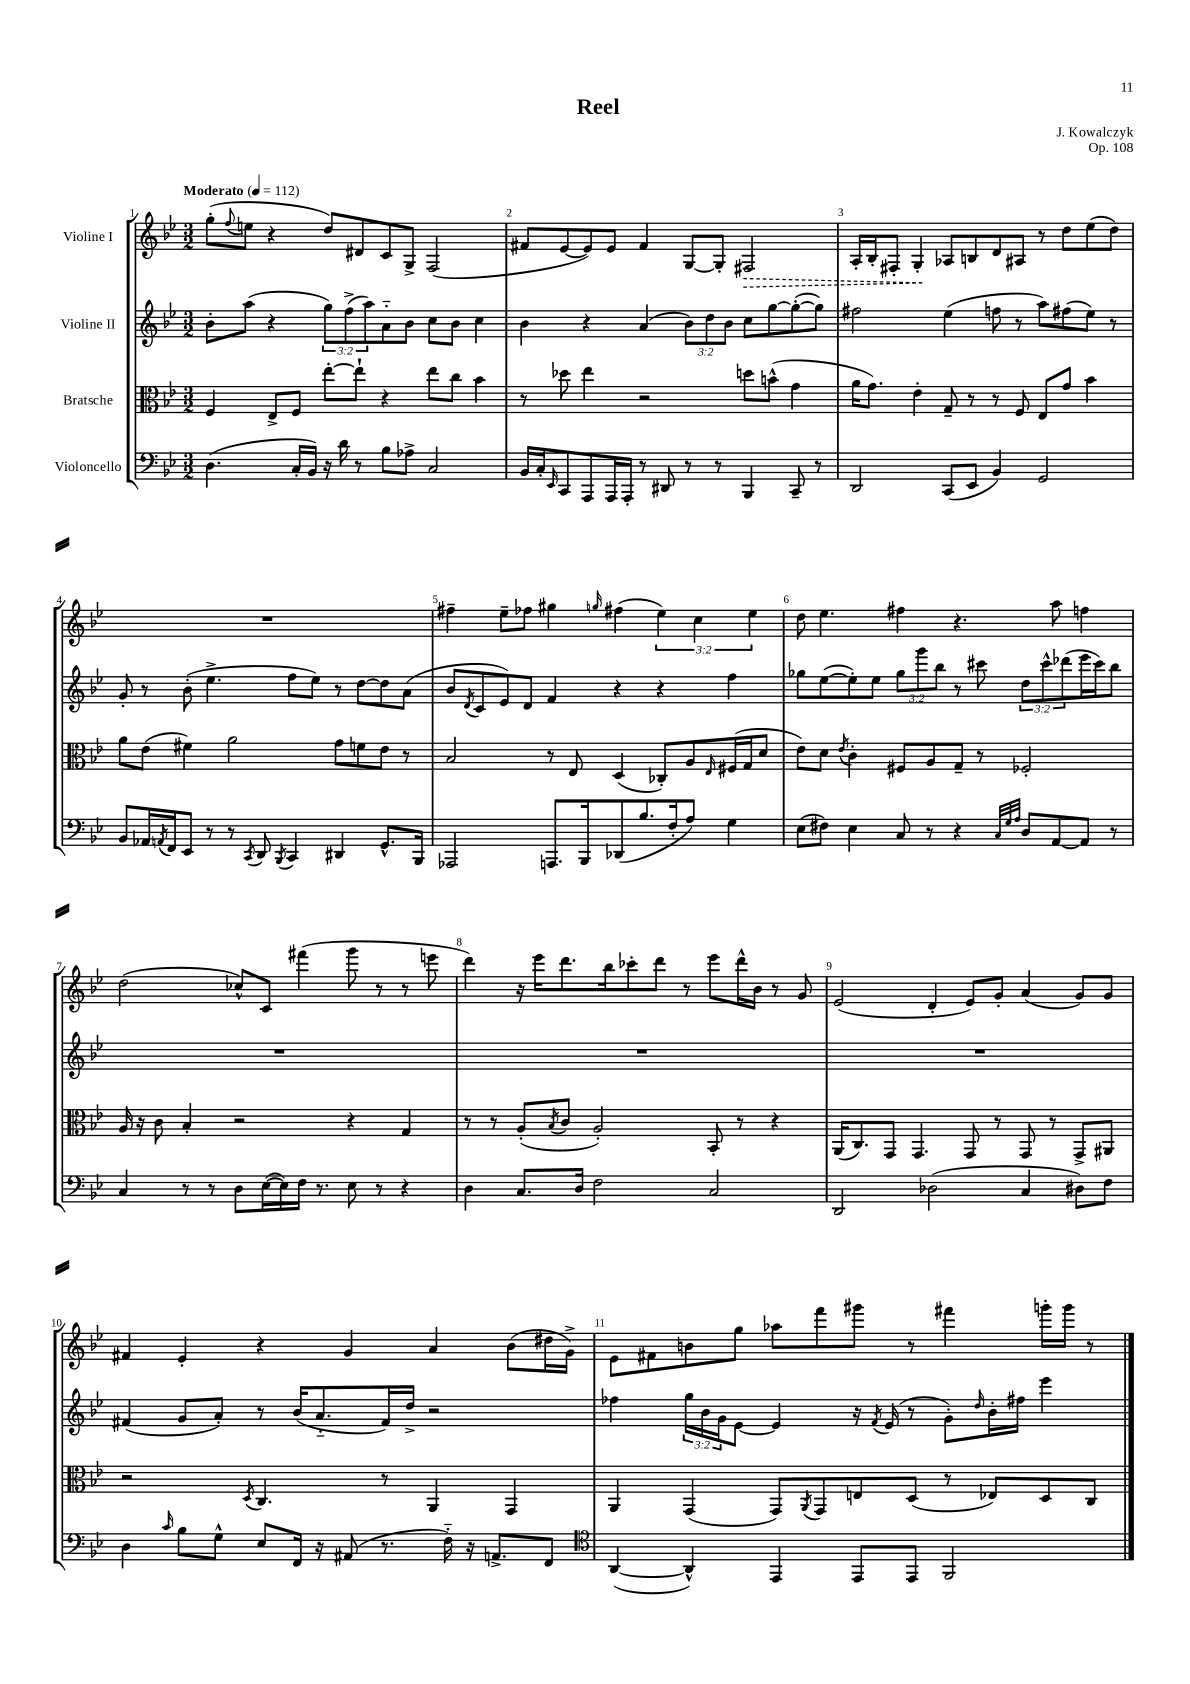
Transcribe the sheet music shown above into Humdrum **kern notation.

**kern	**kern	**kern	**kern
*staff4	*staff3	*staff2	*staff1
*clefF4	*clefC3	*clefG2	*clefG2
*k[b-e-]	*k[b-e-]	*k[b-e-]	*k[b-e-]
*M3/2	*M3/2	*M3/2	*M3/2
*MM112	*MM112	*MM112	*MM112
(4.D	4F	8b-'	(8gg'
.	.	.	8qqff
.	.	(8aa	8ee
.	8E-^	4r	4r
16C'	8F	.	.
16BB-)	.	.	.
16r	[8ee-'	12gg)	8dd)
16d	.	.	.
.	.	(12ff^	.
8r	8ee-`]	.	8d#
.	.	12aa)	.
8B-	4r	8a'~	8c
8A-^	.	8b-	8G^
2C	8ee-	8cc	(2F
.	8cc	8b-	.
.	4b-	4cc	.
=	=	=	=
16BB-	8r	4b-	8f#
16C'	.	.	.
16qqEE-	.	.	.
8CC	8dd-	.	[8e-
8AAA	4ee-	4r	8e-])
16AAA	.	.	8e-
16AAA'	.	.	.
8r	2r	(4a	4f#
8DD#	.	.	.
8r	.	12b-)	[8G
.	.	12dd	.
8r	.	.	8G']
.	.	12b-	.
4BBB-	8dd	8cc	2F#
.	(8b^^	[8gg	.
8CC~	4g	(8gg'_	.
8r	.	8gg])	.
=	=	=	=
2DD	16a	2ff#	16A'
.	8.g)	.	16B-'
.	.	.	8F#'
.	4e-'	.	4G'
(8CC	8G~	(4ee-	8A-
8EE-	8r	.	8B
4BB-)	8r	8ff	8d
.	8F	8r	8A#
2GG	8E-	8aa)	8r
.	8g	(8ff#	8dd
.	4b-	8ee-)	(8ee-
.	.	8r	8dd)
=	=	=	=
8BB-	8a	8g'	1.r
16AA-	(8e-	8r	.
8qAA	.	.	.
16FF	.	.	.
8EE-	4f#)	(8b-'	.
8r	.	4.ee-^	.
8r	2a	.	.
8qCC	.	.	.
8DD	.	.	.
8qBBB-	.	.	.
4CC	.	8ff	.
.	.	8ee-)	.
4DD#	8g	8r	.
.	8f	[8dd	.
8.GG^^	8e-	8dd]	.
.	8r	(8a	.
16BBB-	.	.	.
=	=	=	=
2AAA-	2B-	8b-	4ff#~
.	.	8qd	.
.	.	8c	.
.	.	8e-)	8ee-~
.	.	8d	8ff-
8.AAA	8r	4f	4gg#
.	8E-	.	.
16BBB-	.	.	.
.	.	.	16qqgg
(8DD-	(4D	4r	(4ff#
8.B-	.	.	.
.	8C-')	4r	6ee-)
16F'	.	.	.
8A)	8A	.	.
.	.	.	6cc
.	16qqE-	.	.
4G	(16F#	4ff	.
.	16G	.	.
.	.	.	6ee-
.	8d	.	.
=	=	=	=
(8E-	8e-)	8gg-	8dd
8F#)	8d	([8ee-	4.ee-
.	8qe-	.	.
4E-	4c'	8ee-'])	.
.	.	8ee-	.
8C	8F#	12gg-	4ff#
.	.	12ggg	.
8r	8A	.	.
.	.	12bb-	.
4r	8G~	8r	4.r
.	8r	8ccc#	.
32qqC	.	.	.
32qqG	.	.	.
32qqA	.	.	.
8D	2F-'	12dd	.
.	.	12ccc#^^	.
[8AA	.	.	8aa
.	.	(12ddd-	.
8AA]	.	16eee-	4ff
.	.	16ccc#)	.
8r	.	8bb-	.
=	=	=	=
4C	16A	1.r	(2dd
.	16r	.	.
.	8c	.	.
8r	4B-'	.	.
8r	.	.	.
8D	2r	.	8cc-^^)
([16E-	.	.	8c
16E-])	.	.	.
16F	.	.	(4fff#
8.r	.	.	.
8E-	4r	.	8ggg
8r	.	.	8r
4r	4G	.	8r
.	.	.	8eee
=	=	=	=
4D	8r	1.r	4ddd)
.	8r	.	.
8.C	(8A'	.	16r
.	.	.	16eee-
.	8qB-	.	.
.	8c	.	8.ddd
16D	.	.	.
2F	2A')	.	.
.	.	.	16bb-
.	.	.	8ccc-'
.	.	.	8ddd
.	.	.	8r
2C	8BB-'	.	8eee-
.	8r	.	16ddd^^
.	.	.	16b-
.	4r	.	8r
.	.	.	8g
=	=	=	=
2DD	(16AA	1.r	(2e-
.	8.C)	.	.
.	8GG	.	.
.	4.GG	.	.
(2D-	.	.	4d'
.	8GG	.	8e-)
.	8r	.	8g'
4C	8GG	.	(4a
.	8r	.	.
8D#)	8GG^	.	8g)
8F	8AA#	.	8g
=	=	=	=
4D	2r	(4f#	4f#
16qqc	.	.	.
8B-	.	8g	4e-'
8G^^	.	8a')	.
.	8qD	.	.
8E-	4.C	8r	4r
16FF	.	(16b-	.
16r	.	8.a'~	.
(8AA#	.	.	4g
8.r	8r	16f#)	.
.	.	16dd^	.
.	4AA	2r	4a
16F'~)	.	.	.
16r	.	.	.
8.AA^	.	.	.
.	4GG	.	(8b-
8FF	.	.	16dd#
.	.	.	16g^)
=	=	=	=
*clefC4	*	*	*
([4AA	4AA	4ff-	8e-
.	.	.	8f#
4AA^^])	(4GG	24gg	8b
.	.	24b-	.
.	.	24g	.
.	.	[8e-	8gg
4EE-	8GG)	4e-]	8aa-
.	8qAA	.	.
.	8GG	.	8fff
8EE-	8E	16r	8ggg#
.	.	8qf	.
.	.	(16e-	.
8EE-	(8D	8r	8r
2FF	8r	8g')	4fff#
.	.	16qqdd	.
.	8E-)	16b-'	.
.	.	16ff#	.
.	8D	4eee-	16ggg'
.	.	.	16ggg
.	8C	.	8r
==	==	==	==
*-	*-	*-	*-
